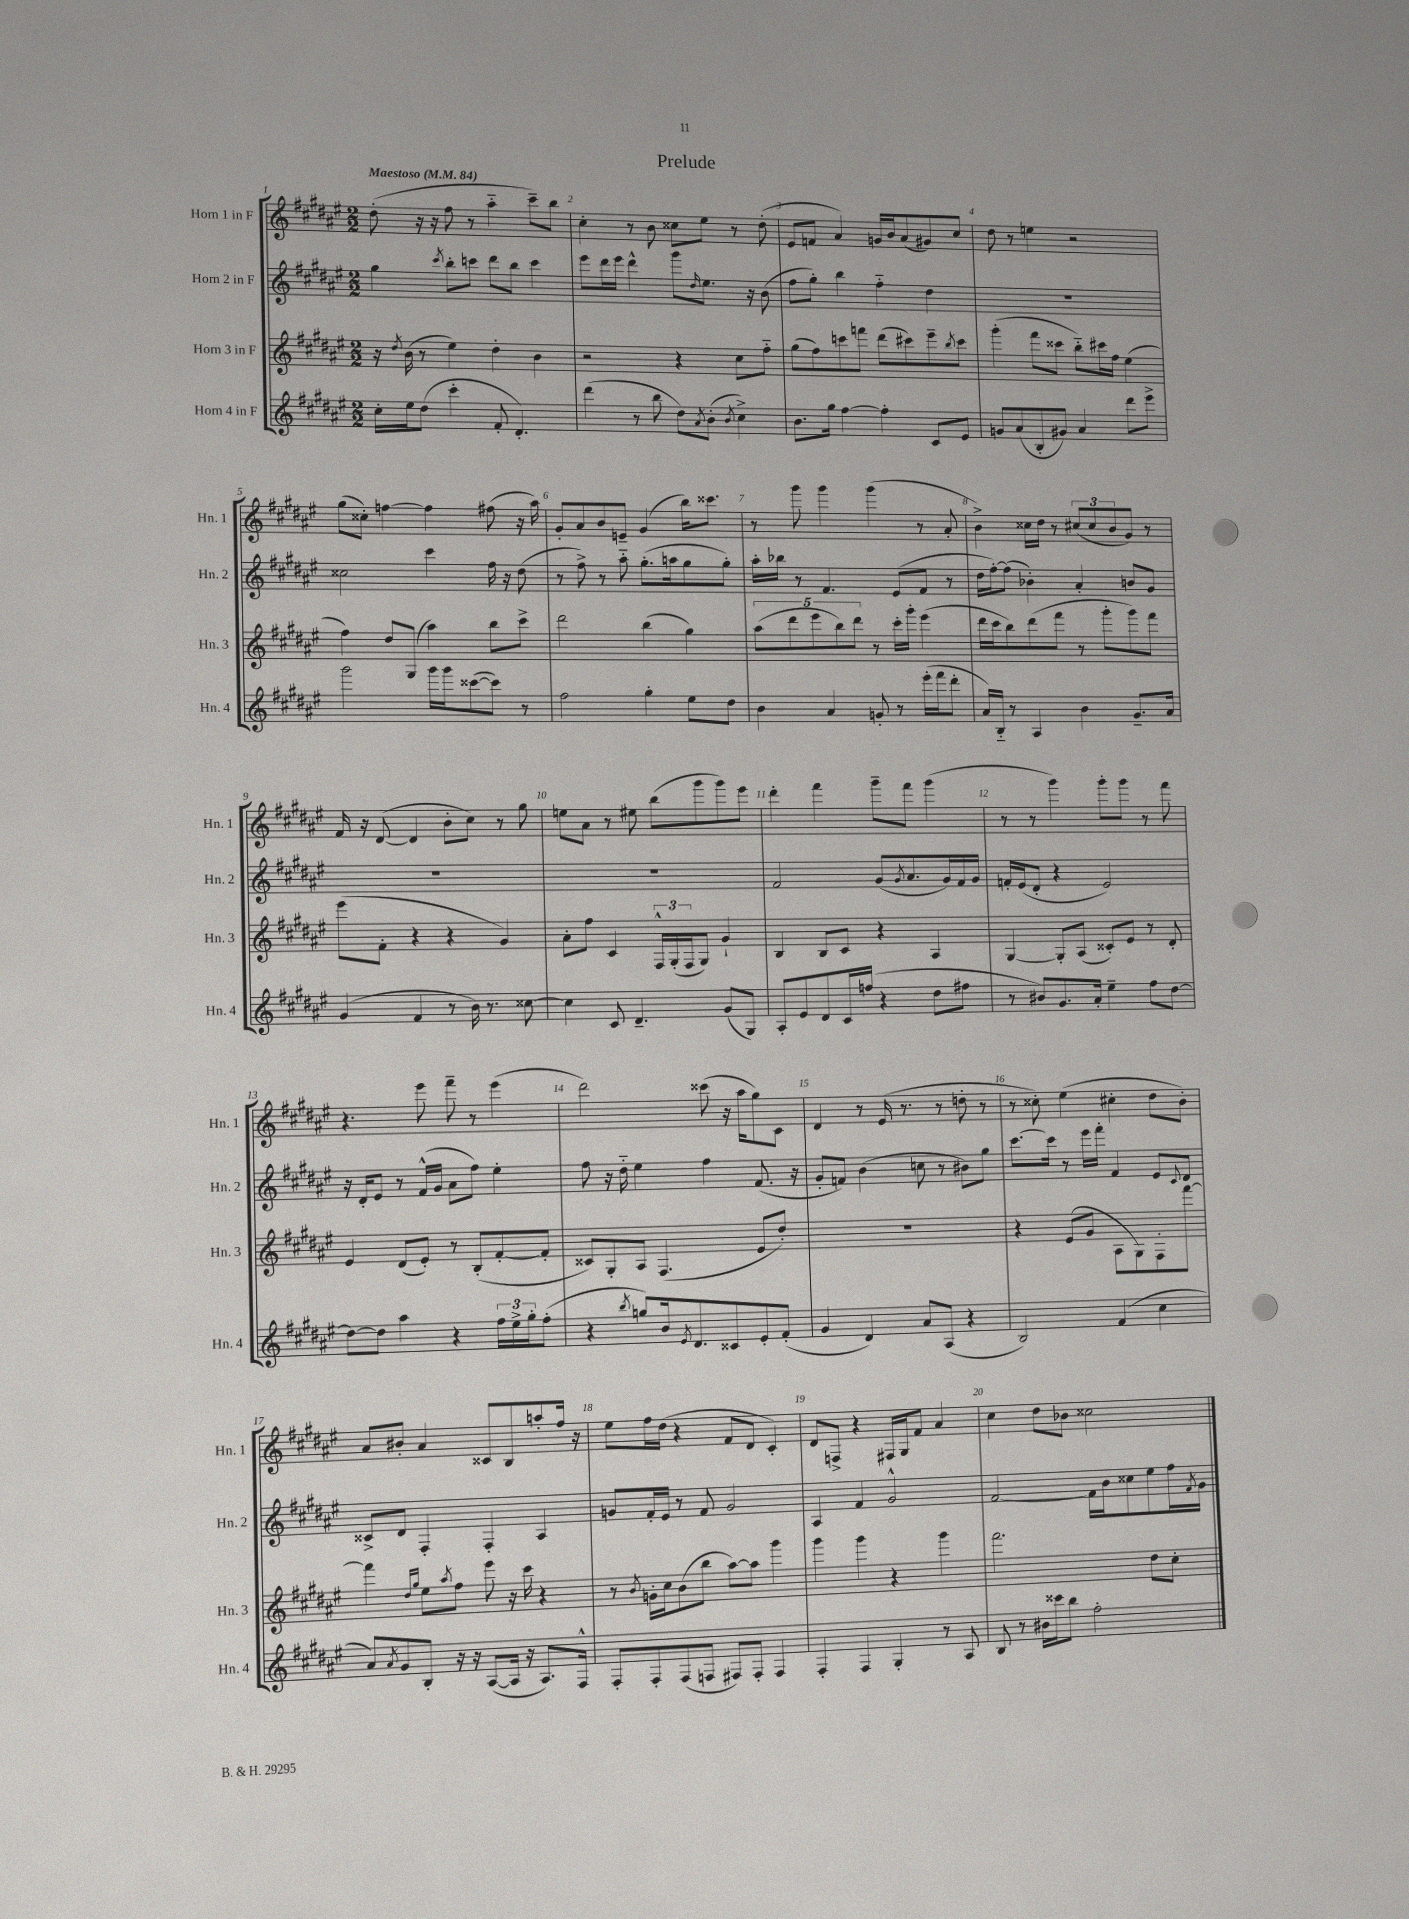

**kern	**kern	**kern	**kern
*staff4	*staff3	*staff2	*staff1
*clefG2	*clefG2	*clefG2	*clefG2
*k[f#c#g#d#a#e#]	*k[f#c#g#d#a#e#]	*k[f#c#g#d#a#e#]	*k[f#c#g#d#a#e#]
*M2/2	*M2/2	*M2/2	*M2/2
*MM84	*MM84	*MM84	*MM84
16cc#'\LL	16r	4gg#\	(8dd#'\
.	8qdd#/	.	.
16ee#\J	(16b\	.	.
(8dd#\J	8r	.	16r
.	.	.	16r
.	.	8qccc#/	.
4ccc#'\	4ee#\)	8bb'\L	8ff#\
.	.	8ccc\J	8r
8f#'/	4dd#'\	8ddd#\L	4aa#'~\
4.d#'/)	.	8bb\J	.
.	4b\	4ccc\	8ccc#~\L)
.	.	.	8bb\J
=	=	=	=
(4ddd#\	2r	8eee#\L	4cc#'\
.	.	16ddd#\L	.
.	.	16eee#\JJ	.
8r	.	4ddd#^^\	8r
8bb\	.	.	8b\
8dd#\L)	4r	8ggg#\L	8cc##\L
8qa#/	.	16qqdd#/	.
(8b'\J	.	8.ee#\J	8ee#\J
8qb/	.	.	.
4cc#^\)	8cc#\L	.	8r
.	.	16r	.
.	8ff#'~\J	(8b\	(8dd#'\
=	=	=	=
8.b\L	(8gg#\L	8ff#\L	8e#/L
.	8ff#\)	8gg#'\J)	8f/J
16gg#\Jk	.	.	.
[4ff#\	8ccc\	4bb\	4a#/)
.	8fff\J	.	.
4ff#'\]	(8ddd#\L	4ff#'~\	16g/LL
.	.	.	16b/J
.	8ccc#\)	.	(8a#/
8c#/L	8eee#~\	4dd#\	8g#/)
.	8qbb/	.	.
8e#/J	8ccc#\J	.	8cc#/J
=	=	=	=
8g/L	(4ggg#'\	1r	8dd#\
(8a#/	.	.	8r
8B'/	8fff#\L	.	4ee\
8g#/J)	8ccc##\J	.	.
4a#/	8bb'~\L)	.	2r
.	16ccc#\L	.	.
.	16ff#\JJ	.	.
8ddd#\L	(4ee#\	.	.
8eee#^\J	.	.	.
=	=	=	=
2ggg#\	4ff#\)	2cc##\	(8gg#\L
.	.	.	8cc##'\J)
.	8dd#/L	.	[4ff\
.	(8G#/J	.	.
16ggg#\LL	4aa#\)	4ccc#\	4ff\]
16ggg#\J	.	.	.
([8ccc##\	.	.	.
8ccc##\]J)	8bb\L	16ff#\	(8ff#\
.	.	16r	.
8r	8ccc#^\J	(8dd#\	16r
.	.	.	16aa#\)
=	=	=	=
2ff#\	2ddd#\	8r	8g#'/L
.	.	8ff#^\)	8a#/
.	.	8r	8b/
.	.	8aa#'~\	8e~/J
4gg#'\	(4bb\	(8.gg#'\L	(4g#/
.	.	16aa\k	.
8ee#\L	4gg#\)	8gg#\	16bb\LK)
.	.	.	8.ccc##\J
8dd#\J	.	8gg#'\J)	.
=	=	=	=
4b\	(10aa#\L	16aa#'\LL	8r
.	.	16bb-\JJ	.
.	10ddd#\	.	.
.	.	8r	8ggg#\
.	10eee#\	.	.
4a#/	.	4.f#/	4ggg#\
.	10bb\)	.	.
.	10ddd#\J	.	.
8g'/	8r	.	(4ggg#\
8r	16ccc#'\LL	(8e#/L	.
.	16ggg#'\JJ	.	.
(16eee#'\LL	(4eee#\	8f#/J	8r
16fff#\J	.	.	.
8ddd#'\J	.	8r	8a#'/
=	=	=	=
16a#/LL)	16ddd#\LL	16dd#\LL	4b^\)
16B'~/JJ	16ccc#\J	[16ff#'\J)	.
8r	8bb\)	(8ff#\]J	.
4A#/	(8ddd#\	4b-'\)	16cc##\LL
.	.	.	16dd#\JJ
.	8fff#\J	.	8r
4b\	8r	4a#'/	(12cc#/L
.	.	.	12cc#/
.	8ggg#'\L	.	.
.	.	.	12b/
8.g#~/L	8ggg#\)	8b/L	8g#/J)
.	8fff#\J	8g#/J	8r
16a#/Jk	.	.	.
=	=	=	=
(4g#/	(8eee#\L	1r	16f#/
.	.	.	16r
.	8f#'\J	.	([8d#/
4f#/	4r	.	4d#/]
8r	4r	.	8b'\L
16b\)	.	.	8cc#\J)
8.r	.	.	.
.	4g#/)	.	8r
[8cc##\	.	.	8gg#\
=	=	=	=
4cc##\]	8a#'\L	1r	8ee\L
.	8ff#\J	.	8a#\J
8c#/	4c#/	.	8r
4.d#~/	.	.	8ee#\
.	24F#^^/LL	.	(8bb\L
.	(24G#'/	.	.
.	24F#/J	.	.
.	8G#/J)	.	8ggg#\
(8g#/L	4g#`/	.	8ggg#\)
8G#/J)	.	.	8eee#\J
=	=	=	=
8A#'/L	4B/	2f#/	4ddd#'\
8e#/	.	.	.
8d#/	8B/L	.	4fff#\
16c#/L	8c#/J	.	.
(16ff/JJ	.	.	.
4r	4r	(8g#/L	8ggg#~\L
.	.	8qg#/	.
.	.	8.a#/	8fff#\J
8dd#\L	4A#/	.	(4ggg#\
.	.	16g#/L)	.
8ff#\J	.	16f#/	.
.	.	16g#/JJ	.
=	=	=	=
8r	[4G#/	16f'/LL	8r
.	.	(16e#/J	.
8b#/L)	.	8d#'/J	8r
8.g#/	8G#'/]L	4r	4ggg#\)
.	(8A#/J	.	.
16a#'/Jk	.	.	.
4ee#~\	8c##'/L)	2e#/)	8ggg#'\L
.	8e#/J	.	8ggg#\J
8ff#\L	8r	.	8r
[8dd#\J	8d#'/	.	8fff#\
=	=	=	=
8dd#\_L	4e#/	16r	4.r
.	.	16d#'/LK	.
8dd#\]J	.	8e#/J	.
4aa#\	(8d#/L	8r	.
.	8e#'/J)	(16f#^^/LL	8eee#\
.	.	16g#/JJ	.
4r	8r	8a#\L	8fff#~\
.	(8B'/L	8ff#\J)	8r
24ff#\LL	[8f#'/	4ee#'\	(4eee#\
24ee#^\	.	.	.
24gg#'\J	.	.	.
(8ff#'\J	8f#'/]J	.	.
=	=	=	=
4r	8c##/L)	8ff#\	2ddd#\)
.	8G#'/	16r	.
.	.	16dd#'~\	.
8qbb/	.	.	.
8gg/L)	8A#/J	4ee#\	.
16b/k	(4.F#/	.	.
8qe#/	.	.	.
8.d#/	.	.	.
.	.	4ff#\	(8ccc##\
8c##/	.	.	16r
.	.	.	16aa#\LK
8e#'/	8e#/L	(8.f#/	8gg#\)
(8f#'/J	8dd#'/J)	.	8c#\J
.	.	16r	.
=	=	=	=
4g#/	1r	8g#'/L	4d#/
.	.	8f/J)	.
4d#/)	.	(4b\	8r
.	.	.	(16e#/
.	.	.	8.r
8a#/L	.	8cc\	.
(8A#/J	.	8r	8r
4r	.	8b#\L)	8dd'\
.	.	8gg#\J	8r
=	=	=	=
2B/)	4r	[8.ccc#\L	8r
.	.	.	8cc##'\)
.	.	16ccc#\]Jk	.
.	(8e#/L	8r	(4ee#\
.	8g#/J	16eee#\LL	.
.	.	16fff#'\JJ	.
(4f#/	8A#\L	4f#/	4cc#'\
.	8G#\)	.	.
4cc#\	8F#'\	8e#/L	8dd#\L
.	.	8qqc#/	.
.	[8fff#\J	8d#/J	8b'\J)
=	=	=	=
8a#/L)	4fff#\]	8c##^/L	8a#/L
8qa#/	.	.	.
8g#/	.	8d#/J	8b#'/J
.	16qqdd#/LL	.	.
.	16qqgg#/JJ	.	.
8B'/J	8ee#\L	4F#'/	4a#/
.	8qaa#/	.	.
16r	8ff#\J	.	.
16r	.	.	.
([8A#/L	8eee#\	4F#'/	8c##/L
16A#/]Jk	16r	.	8B/
16r	16ccc#\	.	.
8.A#/L)	4r	4A#/	8aa'/
.	.	.	16ff#/Jk
16F#^^/Jk	.	.	16r
=	=	=	=
8F#'/L	8r	8g/L	8ee#\L
.	8qb/	.	.
8F#'/	16g'\LL	16f#'/L	16ff#\L
.	16cc#\J	16e#/JJ	(16dd#\JJ
(8F#/	(8b\	8r	4r
8F/J	8bb\J	8f#/	.
8F#/L)	[8aa#\L)	2g/	8f#/L
8F#'/J	8aa#\]J	.	8d#/J
4F#/	4ggg#\	.	4c#'/)
=	=	=	=
4F#'/	4ggg#\	4A#/	8d#/L
.	.	.	8F^/J
4F#/	4ggg#\	4f#/	4r
4G#'/	4r	2g#^^/	16F#/LL
.	.	.	16G#/J
.	.	.	8f#/J
8r	4ggg#\	.	4a#/
8A#/	.	.	.
=	=	=	=
8B/	2.fff#\	[2f#/	4cc#\
8r	.	.	.
16b#\LL	.	.	8dd#\L
16ccc##\J	.	.	.
8bb\J	.	.	8b-\J
2ff#'\	.	16f#\]LL	2cc##\
.	.	16b\J	.
.	.	8cc##\	.
.	8dd#\L	8ee#\	.
.	8cc#'\J	16ff#\L	.
.	.	8qf#/	.
.	.	16g#\JJ	.
==	==	==	==
*-	*-	*-	*-
